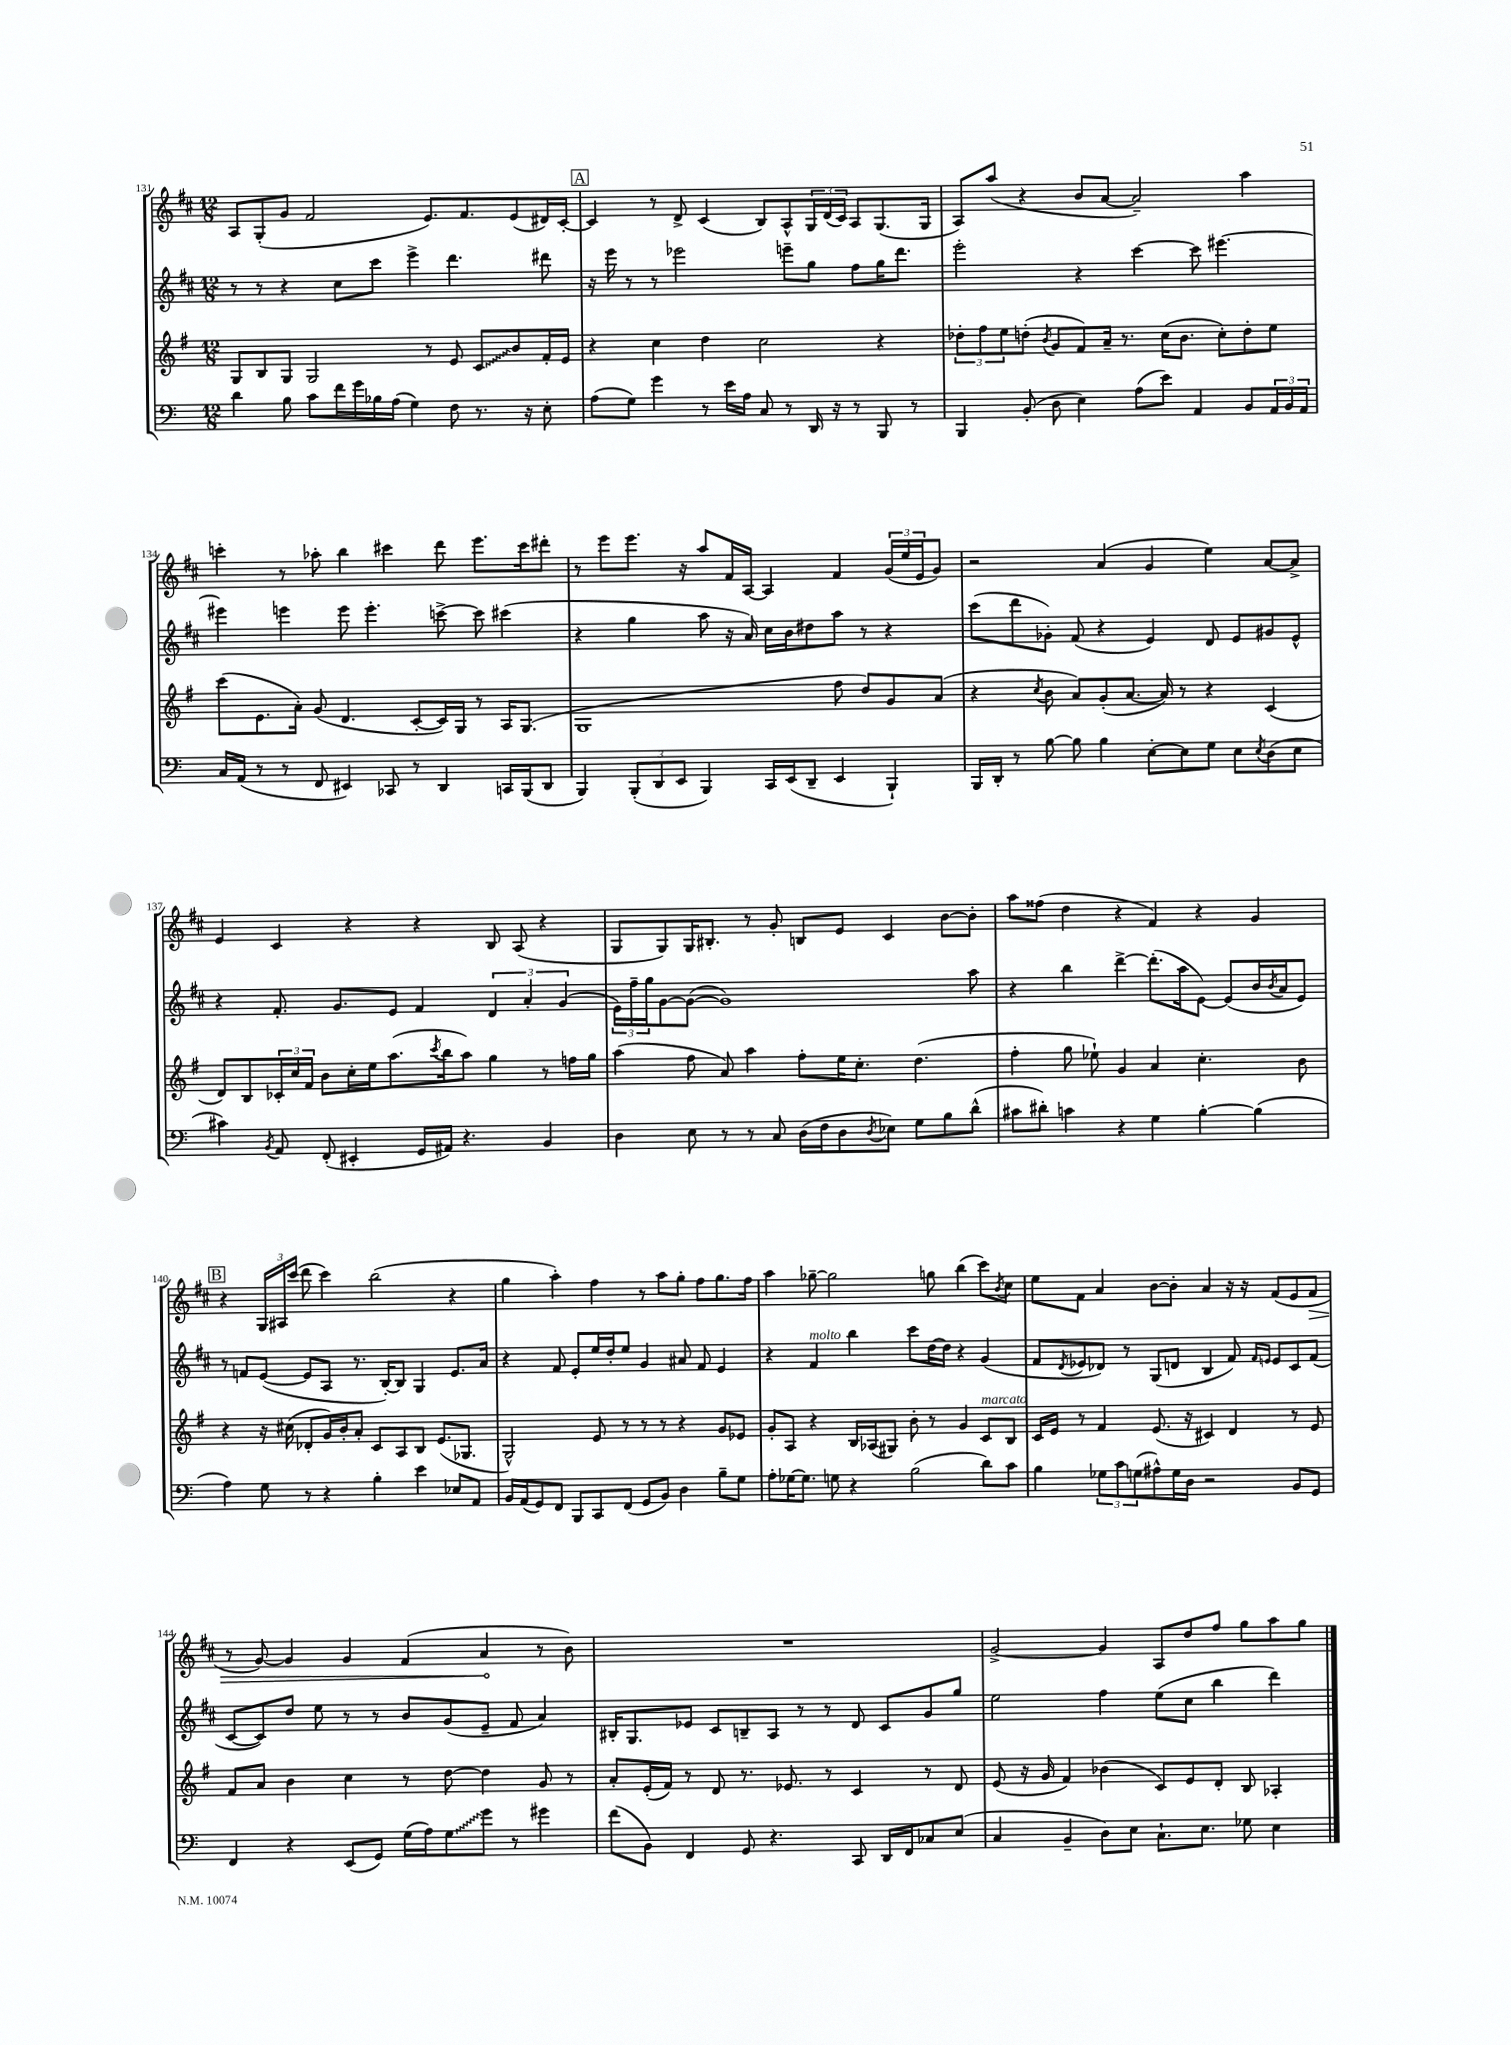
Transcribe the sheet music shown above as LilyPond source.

<<
\new StaffGroup <<
\new Staff = "s0" {
    \clef treble \key d \major \numericTimeSignature \time 12/8
    a8 g8-.( g'8 fis'2 e'8.) fis'8. e'8( dis'16) cis'16~-. |
    \mark \markup { \box "A" } cis'4 r8 d'8-> cis'4( b8) a8-^ \tuplet 3/2 { g16 d'16( cis'16) } a8 g8.( g16 |
    a8) a''8( r4 b'8 a'8~ a'2--) a''4 |
    c'''4-. r8 aes''8-. b''4 cis'''4 d'''8 e'''8. cis'''16 dis'''8-. |
    r8 e'''8 e'''8. r16 a''8 fis'16 a16~ a4 fis'4 \tuplet 3/2 { g'16( e''16 e'16 } g'8) |
    r2 a'4( g'4 e''4) a'8~ a'8-> |
    e'4 cis'4 r4 r4 b8 a8( r4 |
    g8 g8) g16 bis8.-. r8 g'8-. b8 e'8 cis'4 b'8~ b'8-. |
    a''8 fisis''8( d''4 r4 fis'4) r4 g'4 |
    \mark \markup { \box "B" } r4 \tuplet 3/2 { g16 ais16 cis'''16( } d'''8 cis'''4) b''2( r4 |
    g''4 a''4-.) fis''4 r8 a''8 g''8-. fis''8 g''8. fis''16 |
    a''4 ges''8~-- ges''2 g''8 b''4( cis'''8) \acciaccatura { b'8 } cis''8 |
    e''8 fis'8 a'4 b'8~ b'8-. a'4 r16 r16 fis'8( e'8 \once \override Hairpin.circled-tip = ##t fis'8\> |
    r8 g'8~) g'4 g'4 fis'4( a'4\! r8 b'8) |
    R1. |
    g'2~-> g'4 a8 d''8 fis''8 g''8 a''8 g''8 \bar "|." |
}
\new Staff = "s1" {
    \clef treble \key d \major \numericTimeSignature \time 12/8
    r8 r8 r4 cis''8 cis'''8 e'''4-> d'''4. dis'''8 |
    \mark \markup { \box "A" } r16 e'''16 r8 r8 ees'''2 e'''8-- g''8 fis''8 g''16 d'''8. |
    e'''2-. r4 cis'''4~ cis'''8 eis'''4.~ |
    eis'''4 e'''4 e'''8 e'''4.-. c'''8~-> c'''8 cis'''4( |
    r4 g''4 a''8 r16 a'16) cis''16 b'16 dis''8 a''8 r8 r4 |
    cis'''8( d'''8 ges'8-.) fis'8( r4 e'4) d'8 e'8 gis'8 e'8-^ |
    r4 fis'8.-. g'8. e'8 fis'4 \tuplet 3/2 { d'4 a'4-. g'4( } |
    \tuplet 3/2 { e'16) fis''16-- g''16 } g'8~ g'8~( g'1) a''8 |
    r4 b''4 d'''4~-> d'''8.-.( a''16 e'8~) e'8( b'16 \acciaccatura { b'8 } a'16 e'8) |
    \mark \markup { \box "B" } r8 f'8 e'8~( e'8 a8 r8. b16~-.) b8 g4 e'8. a'16 |
    r4 fis'8 e'8-. e''16 d''16-. e''8 g'4 ais'8 fis'8 e'4 |
    r4 fis'4^\markup { \italic "molto" } b''4 cis'''8 d''16~ d''16 r4 g'4( |
    fis'8 \acciaccatura { d'8 } ees'8 des'8) r8 g8( d'8 b4 fis'8) \grace { fis'16 e'16 } e'8 cis'8 fis'8( |
    cis'8~ cis'8) d''8 e''8 r8 r8 b'8 g'8( e'8-- fis'8 a'4) |
    bis16-. g8. ees'8 cis'8 b8-- a8 r8 r8 d'8 cis'8 g'8 g''8 |
    e''2 fis''4 e''8( cis''8 b''4 d'''4) \bar "|." |
}
\new Staff = "s2" {
    \clef treble \key g \major \numericTimeSignature \time 12/8
    g8 b8 g8 g2 r8 e'8 \once \override Glissando.style = #'zigzag c'8\glissando b'8 fis'16-. e'16 |
    \mark \markup { \box "A" } r4 c''4 d''4 c''2 r4 |
    \tuplet 3/2 { des''8-. fis''8 e''8 } d''8-.( \acciaccatura { b'8 } g'8 fis'8) a'16-- r8. c''16( b'8. c''8-.) d''8-. e''8 |
    c'''8( e'8. a'16-.) g'8( d'4. c'8~-. c'16) g16 r8 a16 g8.( |
    g1 fis''8 d''8) g'8 a'8( |
    r4 \acciaccatura { c''8 } b'8 a'8) g'8-.( a'8.~ a'16) r8 r4 c'4( |
    d'8) b8 \tuplet 3/2 { ces'16-. c''16 fis'16 } b'8 c''16-. e''16 a''8.( \acciaccatura { c'''8 } b''16 a''8) g''4 r8 f''16 g''16 |
    a''4( fis''8 a'8) a''4 fis''8-. e''16 c''8.-. d''4.( |
    fis''4-. g''8 ees''8-!) g'4 a'4 c''4.-. b'8 |
    \mark \markup { \box "B" } r4 r16 cis''16( des'8-. g'16) b'16-. a'8-. c'8 a8 b8 e'8.( ges8. |
    g2-^) e'8 r8 r8 r8 r4 g'8 ees'8 |
    g'8-. a8 r4 b16 aes16( gis8) b'8-. r8 g'4 c'8^\markup { \italic "marcato" } b8 |
    c'16 e'16 r8 fis'4 e'8.( r16 cis'4) d'4 r8 e'8 |
    fis'8 a'8 b'4 c''4 r8 d''8~ d''4 g'8 r8 |
    a'8-. e'16-.( fis'16) r8 d'8 r8. ees'8. r8 c'4 r8 d'8 |
    e'8( r16 g'16 fis'4) bes'4( c'8) e'8 d'8-. b8 aes4-. \bar "|." |
}
\new Staff = "s3" {
    \clef bass \key c \major \numericTimeSignature \time 12/8
    d'4 b8 c'8 f'16 g'16 bes16 a16( g4) f8 r8. r16 e8-. |
    \mark \markup { \box "A" } a8( g8) g'4 r8 e'16 a16 c8 r8 d,16 r16 r8 b,,8 r8 |
    b,,4 b,8-.( d8 e4) a8( e'8) a,4 b,8 \tuplet 3/2 { a,16 b,16 a,16 } |
    c16 a,16( r8 r8 f,8 eis,4) ces,8 r8 d,4 c,16 b,,16( d,8 |
    b,,4) \tuplet 3/2 { b,,8-.( d,8 e,8 } b,,4) c,16 e,16( d,8-- e,4 b,,4-!) |
    b,,16 d,16-. r8 b8~ b8 b4 e8~-. e8 g8 e8 \acciaccatura { e8 } d8( e8 |
    cis'4) \acciaccatura { b,8 } a,8 f,8-.( eis,4-. g,16 ais,16) r4. b,4 |
    d4 e8 r8 r8 c8 d16( f16 d8 \acciaccatura { d8 } ees8) g8 b8 d'8-^( |
    cis'8 dis'8-.) c'4 r4 g4 b4~-. b4( |
    \mark \markup { \box "B" } a4) g8 r8 r4 b4-. e'4 ees8 a,8 |
    b,16 a,16( g,8) f,8 b,,8 c,8 f,8( g,8 b,8) d4 b8-- g8 |
    a8-. ges16~ ges8. g8 r4 b2( d'8) c'8 |
    b4 \tuplet 3/2 { ges8 c'8 g8( } ais8-^) g16 d16 r2 b,8 g,8 |
    f,4 r4 e,8( g,8) g16( a16) \once \override Glissando.style = #'zigzag g8\glissando g'8 r8 gis'4 |
    f'8( b,8) f,4 g,8 r4. c,8 d,16 f,16 ces8 e8( |
    c4 b,4-- d8) e8 c8.-! e8. ges8 e4 \bar "|." |
}
>>
>>
\layout { \context { \Score currentBarNumber = #131 } }
